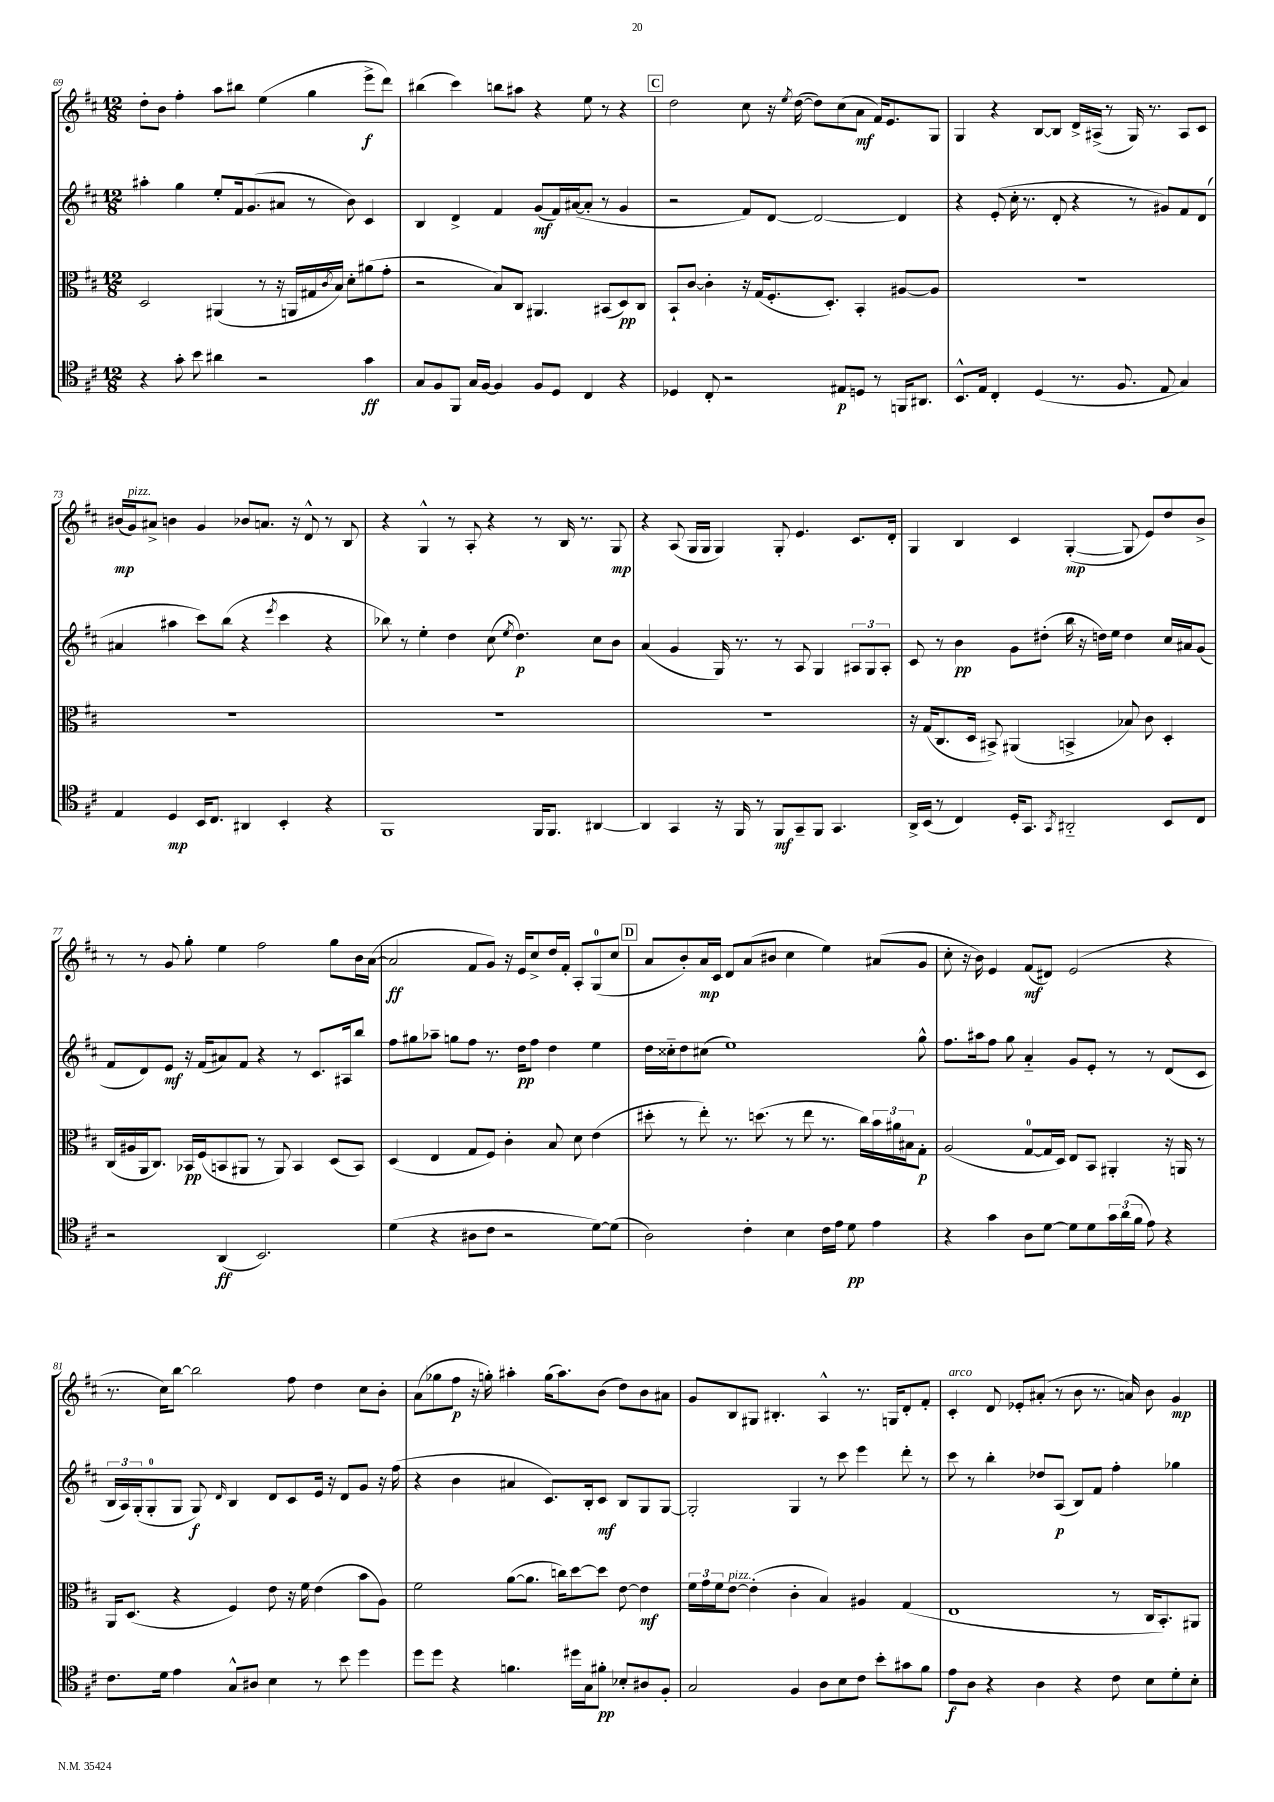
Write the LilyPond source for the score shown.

<<
\new StaffGroup <<
\new Staff = "s0" {
    \clef treble \key d \major \numericTimeSignature \time 12/8
    d''8-. b'8 fis''4-. a''8 bis''8 e''4( g''4 e'''8->\f d'''8) |
    bis''4( cis'''4) b''8 ais''8 r4 e''8 r8 r4 |
    \mark \markup { \box "C" } d''2 cis''8 r16 \acciaccatura { e''8 } d''16~( d''8) cis''8( a'8\mf fis'16) e'8. g8 |
    g4 r4 b8~ b8 d'16-> ais16->( r8 g16) r8. ais8 cis'8 |
    bis'16\mp( g'16^\markup { \italic "pizz." }) ais'8-> b'4 g'4 bes'8 a'8. r16 d'8-^ r8 b8 |
    r4 g4-^ r8 a8-. r4 r8 b16 r8. g8\mp |
    r4 a8( g16 g16 g4) g8-. e'4. cis'8. d'16-. |
    g4 b4 cis'4 g4~-.\mp( g8 e'8) d''8 b'8-> |
    r8 r8 g'8 g''8-. e''4 fis''2 g''8 b'16 a'16~( |
    a'2\ff fis'8 g'8) r16 e'16 cis''8-> d''16 fis'16-. a8-. g8-0( cis''8 |
    \mark \markup { \box "D" } a'8 b'8-.) a'16\mp cis'16 d'8 a'8( bis'8 cis''4 e''4) ais'8( g'8 |
    cis''8-. r16 b'16) e'4 fis'8\mf( dis'8) e'2( r4 |
    r8. cis''16) b''8~ b''2 fis''8 d''4 cis''8 b'8-. |
    a'8( ges''8 fis''8\p r16 g''16-.) ais''4-. g''16( ais''8.) b'8( d''8) b'8 ais'8 |
    g'8 b8 gis8 bis4.-. a4-^ r8. g16 d'8-. fis'8-. |
    cis'4-.^\markup { \italic "arco" } d'8 ees'8-. ais'8-.( r8 b'8 r8. a'16) b'8 g'4\mp \bar "|." |
}
\new Staff = "s1" {
    \clef treble \key d \major \numericTimeSignature \time 12/8
    ais''4-. g''4 e''8-. fis'16 g'8.( ais'8 r8 b'8) cis'4 |
    b4 d'4-> fis'4 g'8\mf( fis'16) ais'16~( ais'8-. r8 g'4 |
    \mark \markup { \box "C" } r2 fis'8) d'8~ d'2~ d'4 |
    r4 e'8-.( cis''16-. r8. d'8-. r4 r8 gis'8) fis'8 d'8( |
    ais'4 ais''4 cis'''8) b''8( r4 \acciaccatura { e'''8 } cis'''4 r4 |
    bes''8) r8 e''4-. d''4 cis''8( \acciaccatura { e''8 } d''4.\p) cis''8 b'8 |
    a'4( g'4 g16) r8. r8 a8 g4 \tuplet 3/2 { ais8 g8 ais8-. } |
    cis'8 r8 b'4\pp g'8 dis''8-.( b''16 r16 d''16) e''16 d''4 cis''16 ais'16 g'8( |
    fis'8 d'8) e'8\mf r16 fis'16( ais'8) fis'8 r4 r8 cis'8. ais16 b''8 |
    fis''8 gis''8 aes''8-- g''8 fis''8 r8. d''16\pp fis''8 d''4 e''4 |
    \mark \markup { \box "D" } d''16 cisis''16-_ d''8 cis''8( e''1) g''8-^ |
    fis''8. ais''16 fis''8 g''8 a'4-_ g'8 e'8-. r8 r8 d'8( cis'8 |
    \tuplet 3/2 { b16 a16) g16-.( } g8-0-. g8 g8\f) \grace { d'16 } b4 d'8 cis'8 e'16 r16 d'8 g'8 r16 fis''16( |
    r4 b'4 ais'4 cis'8.) b16-. cis'8\mf b8 g8 g8~ |
    g2-. g4 r8 cis'''8 e'''4 d'''8-. r8 |
    cis'''8 r8 b''4-. des''8 a8\p( b8) fis'8 fis''4-. ges''4 \bar "|." |
}
\new Staff = "s2" {
    \clef alto \key d \major \numericTimeSignature \time 12/8
    d2 ais,4( r8 r16 a,16 gis16 \acciaccatura { cis'8 } b16) d'8-. ais'8( g'8-. |
    r2 b8) cis8 ais,4. bis,8( d8\pp) cis8 |
    \mark \markup { \box "C" } b,8-! cis'8~ cis'4-. r16 g16( fis8.-. d8.-.) b,4-. ais8~ ais8 |
    R1. |
    R1. |
    R1. |
    R1. |
    r16 g16( cis8. d16 bis,8->) ais,4( b,4-> bes8) cis'8 d4-. |
    cis16( ais16 a,16 cis8.) bes,16\pp fis16( b,8 ais,8 r8 ais,8) b,4 d8( b,8) |
    d4( e4 g8 fis8) cis'4-. b8 d'8 e'4( |
    \mark \markup { \box "D" } dis''8-. r8 e''8-.) r8. d''8.( r8 e''8 r8. cis''16) \tuplet 3/2 { b'16 ais'16 bis16 } g8-.\p |
    a2( g8-0~ g16 d16) e8 b,8 ais,4-. r16 a,16 r8 |
    a,16 d8.( r4 fis4) e'8 r16 fis'16 e'4( b'8 a8) |
    fis'2 a'8~( a'8. c''16) d''8~ d''8 e'8~ e'4\mf |
    \tuplet 3/2 { fis'16 g'16 fis'16 } e'8~^\markup { \italic "pizz." } e'4-.( cis'4-. b4) ais4 g4( |
    e1 r8 cis16 b,8.-.) ais,8 \bar "|." |
}
\new Staff = "s3" {
    \clef tenor \key d \major \numericTimeSignature \time 12/8
    r4 g'8-. b'8 ais'4 r2 g'4\ff |
    g8 fis8 fis,8 g16 fis16~ fis4 fis8 d8 cis4 r4 |
    \mark \markup { \box "C" } des4 cis8-. r2 eis8\p d8 r8 f,16 ais,8. |
    b,8.-^ e16 cis4-. d4( r8. fis8. e8 g4) |
    e4 d4\mp b,16 cis8. ais,4 b,4-. r4 |
    fis,1 fis,16 fis,8. ais,4~ |
    ais,4 g,4 r16 fis,16 r8 fis,8\mf g,8-- fis,8 g,4. |
    a,16-> b,16( r8 cis4) d16-. g,8. \acciaccatura { g,8 } ais,2-_ b,8 cis8 |
    r2 a,4\ff( b,2.) |
    d'4( r4 ais8 cis'8 r2 d'8~) d'8( |
    \mark \markup { \box "D" } a2) cis'4-. b4 cis'16 e'16 d'8\pp e'4 |
    r4 g'4 a8 d'8~ d'8 d'8 \tuplet 3/2 { g'16 a'16( fis'16 } e'8) r4 |
    cis'8. d'16 e'4 g8-^ ais8 b4 r8 b'8 d''4 |
    d''8 d''8 r4 f'4. dis''16 g16 fis'8-.\pp bes8-. ais8 fis8-. |
    g2 fis4 a8 b8 cis'8 b'8-. gis'8 fis'8 |
    e'8\f a8 r4 a4 r4 cis'8 b8 d'8-. b8-. \bar "|." |
}
>>
>>
\layout { \context { \Score currentBarNumber = #69 } }
